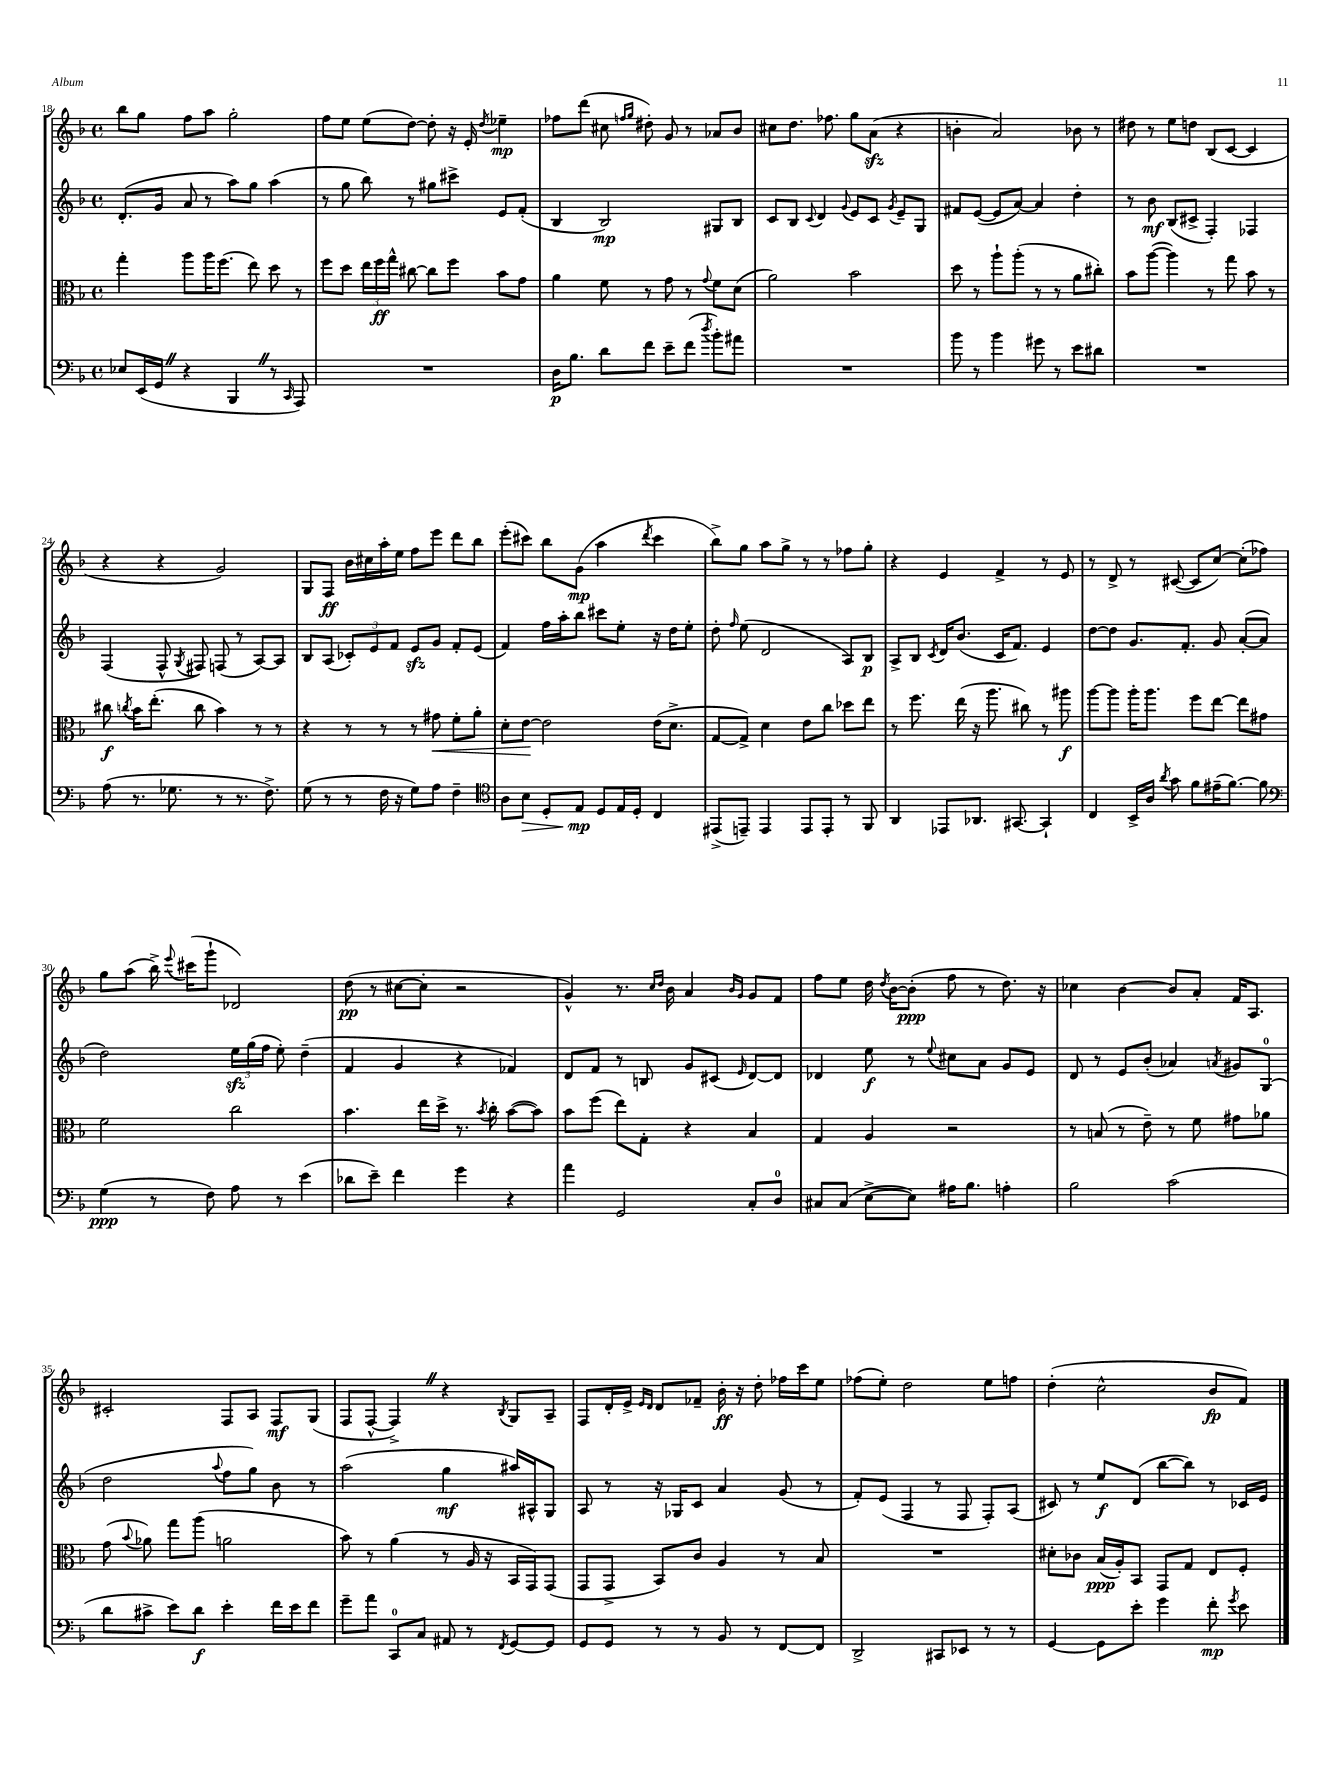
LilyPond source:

<<
\new StaffGroup <<
\new Staff = "s0" {
    \clef treble \key f \major \defaultTimeSignature \time 4/4
    \autoBeamOff bes''8[ g''8] f''8[ a''8] g''2-. |
    f''8[ e''8] e''8[( d''8]~) d''8-. r16 e'16-. \acciaccatura { d''8 } ees''4--\mp |
    fes''8[ d'''8]( cis''8 \grace { f''16[ g''16] } dis''8-.) g'8 r8 aes'8[ bes'8] |
    cis''8[ d''8.] fes''8. g''8[ a'8]\sfz( r4 |
    b'4-. a'2) bes'8 r8 |
    dis''8 r8 e''8[ d''8] bes8[( c'8]~ c'4 |
    r4 r4 g'2) |
    g8[ f8]\ff bes'16[ cis''16 a''16-. e''16] f''8[ e'''8] d'''8[ bes''8] |
    e'''8[-.( cis'''8]) bes''8[ g'8]\mp( a''4 \acciaccatura { d'''8 } cis'''4 |
    bes''8[->) g''8] a''8[ g''8]-> r8 r8 fes''8[ g''8]-. |
    r4 e'4 f'4-> r8 e'8 |
    r8 d'8-> r8 cis'8~( cis'8[ c''8]~) c''8[-.( fes''8]) |
    g''8[ a''8]( bes''16->) \appoggiatura { e'''8 } cis'''16[( g'''8]-! des'2) |
    d''8\pp( r8 cis''8[~ cis''8]-. r2 |
    g'4-^) r8. \grace { c''16[ d''16] } bes'16 a'4 \grace { bes'16[ g'16] } g'8[ f'8] |
    f''8[ e''8] d''16 \acciaccatura { d''8 } bes'16[~ bes'8]-.\ppp( f''8 r8 d''8.) r16 |
    ces''4 bes'4~ bes'8[ a'8]-. f'16[ a8.] |
    cis'2-. f8[ a8] f8[\mf g8]( |
    f8[ f8]~-^ f4->) \once \override BreathingSign.text = \markup { \musicglyph "scripts.caesura.straight" } \breathe r4 \acciaccatura { bes8 } g8[ a8]-- |
    f8[ d'16-. e'16]-> \grace { e'16[ d'16] } d'8[ fes'8]-- bes'16-.\ff r16 d''8-. fes''16[ c'''16 e''8] |
    fes''8[( e''8]-.) d''2 e''8[ f''8] |
    d''4-.( c''2-^ bes'8[\fp f'8]) \bar "|." |
}
\new Staff = "s1" {
    \clef treble \key f \major \defaultTimeSignature \time 4/4
    \autoBeamOff d'8.[-.( g'16] a'8 r8 a''8[) g''8] a''4( |
    r8 g''8 bes''8) r8 gis''8[ cis'''8]-> e'8[ f'8]-.( |
    bes4 bes2\mp) gis8[ bes8] |
    c'8[ bes8] \appoggiatura { c'8 } d'4 \appoggiatura { g'8 } e'8[ c'8] \acciaccatura { g'8 } e'8[-- g8] |
    fis'8[ e'8]~( e'8[ a'8]~) a'4 d''4-. |
    r8 bes'8\mf bes8[( cis'8]-> f4-.) fes4 |
    f4( f8-^ \acciaccatura { g8 } fis8) f8( r8 a8[~) a8] |
    bes8[ a8]( \tuplet 3/2 { ces'8[-.) e'8 f'8] } e'8[\sfz g'8] f'8[-. e'8]( |
    f'4) f''16[ a''16-. bes''8] cis'''8[ e''8]-. r16 d''16[ e''8]-. |
    d''8-. \grace { f''16 } e''8( d'2 a8[) bes8]\p |
    a8[-> bes8] \acciaccatura { c'8 } d'16[ bes'8.]( c'16[ f'8.]) e'4 |
    d''8[~ d''8] g'8.[ f'8.]-. g'8 a'8[~-.( a'8] |
    d''2) \tuplet 3/2 { e''16[\sfz g''16( f''16] } e''8-.) d''4--( |
    f'4 g'4 r4 fes'4) |
    d'8[ f'8] r8 b8 g'8[ cis'8]( \grace { e'16 } d'8[~) d'8] |
    des'4 e''8\f r8 \appoggiatura { e''8 } cis''8[ a'8] g'8[ e'8] |
    d'8 r8 e'8[ bes'8]-.( aes'4) \acciaccatura { a'8 } gis'8[ g8]-0( |
    d''2 \appoggiatura { a''8 } f''8[ g''8]) bes'8 r8 |
    a''2( g''4\mf ais''16[) ais16-^ g8] |
    a8 r8 r16 ges16[ c'8] a'4 g'8( r8 |
    f'8[-.) e'8]( f4 r8 f8 f8[-.) a8]( |
    cis'8) r8 e''8[\f d'8]( bes''8[~ bes''8]) r8 ces'16[ e'16] \bar "|." |
}
\new Staff = "s2" {
    \clef alto \key f \major \defaultTimeSignature \time 4/4
    \autoBeamOff g''4-. a''8[ a''16 f''8.]( e''8) d''8 r8 |
    f''8[ d''8] \tuplet 3/2 { e''16[ f''16\ff g''16]-^ } cis''8~ cis''8[ f''8] bes'8[ g'8] |
    a'4 f'8 r8 g'8 r8 \appoggiatura { g'8 } f'8[ d'8]( |
    a'2) bes'2 |
    d''8 r8 a''8[-! a''8]-.( r8 r8 a'8[ cis''8]-.) |
    bes'8[ a''8]~( a''4) r8 g''8 bes'8 r8 |
    cis''8\f \acciaccatura { c''8 } bes'16[ e''8.]-.( c''8 bes'4) r8 r8 |
    r4 r8 r8 r8 gis'8\< f'8[-. a'8]-. |
    d'8[-. e'8]~\! e'2 e'16[( d'8.]-> |
    g8[~ g8]->) d'4 e'8[ c''8] des''8[ e''8] |
    r8 f''8. e''16( r16 a''8. cis''8) r8 ais''8\f |
    a''8[~ a''8] a''16[-. a''8.] f''8[ e''8]~ e''8[ gis'8] |
    f'2 c''2 |
    bes'4. e''16[ d''16]-> r8. \acciaccatura { bes'8 } c''16-. bes'8[~( bes'8]) |
    bes'8[ f''8]( e''8[) g8]-. r4 bes4 |
    g4 a4 r2 |
    r8 b8( r8 e'8--) r8 f'8 gis'8[ aes'8] |
    g'8( \appoggiatura { bes'8 } aes'8) g''8[ a''8]( a'2 |
    bes'8) r8 a'4( r8 a16 r16 bes,16[ g,16) g,8]( |
    g,8[ g,8]-> bes,8[) c'8] a4 r8 bes8 |
    R1 |
    dis'8[-. ces'8] bes16[\ppp( a16-.) bes,8] g,8[ g8] e8[ f8]-. \bar "|." |
}
\new Staff = "s3" {
    \clef bass \key f \major \defaultTimeSignature \time 4/4
    \autoBeamOff ees8[ e,16( g,16] \once \override BreathingSign.text = \markup { \musicglyph "scripts.caesura.straight" } \breathe r4 bes,,4 \once \override BreathingSign.text = \markup { \musicglyph "scripts.caesura.straight" } \breathe r8 \grace { c,16 } a,,8) |
    R1 |
    d16[\p bes8.] d'8[ f'8] e'8[-- f'8]( \acciaccatura { d''8 } bes'8[-.) ais'8] |
    R1 |
    bes'8 r8 bes'4 gis'8 r8 e'8[ dis'8] |
    R1 |
    a8( r8. ges8. r8 r8. f8.->) |
    g8( r8 r8 f16 r16 g8[) a8] f4-- |
    \clef tenor a8[ bes8]\> d8[-. e8]\mp\! d8[ e16 d16]-. c4 |
    eis,8[->( e,8]--) e,4 e,8[ e,8]-. r8 f,8 |
    a,4 ees,8[ aes,8.] gis,8.~ gis,4-! |
    c4 bes,16[-> a16] \acciaccatura { a'8 } g'8 f'8[ eis'16--( f'8.]~) f'8 |
    \clef bass g4\ppp( r8 f8) a8 r8 e'4( |
    des'8[ e'8]--) f'4 g'4 r4 |
    a'4 g,2 c8[-. d8]-0 |
    cis8[ cis8]( e8[~-> e8]) ais16[ bes8.] a4-. |
    bes2 c'2( |
    d'8[ cis'8]-> e'8[) d'8]\f e'4-. f'16[ e'16 f'8] |
    g'8[-- a'8] c,8[-0 c8] ais,8 r8 \acciaccatura { f,8 } g,8[~ g,8] |
    g,8[ g,8] r8 r8 bes,8 r8 f,8[~ f,8] |
    d,2-> cis,8[ ees,8] r8 r8 |
    g,4~ g,8[ e'8]-. g'4 f'8-.\mp \acciaccatura { g'8 } e'8 \bar "|." |
}
>>
>>
\layout { \context { \Score currentBarNumber = #18 } }
